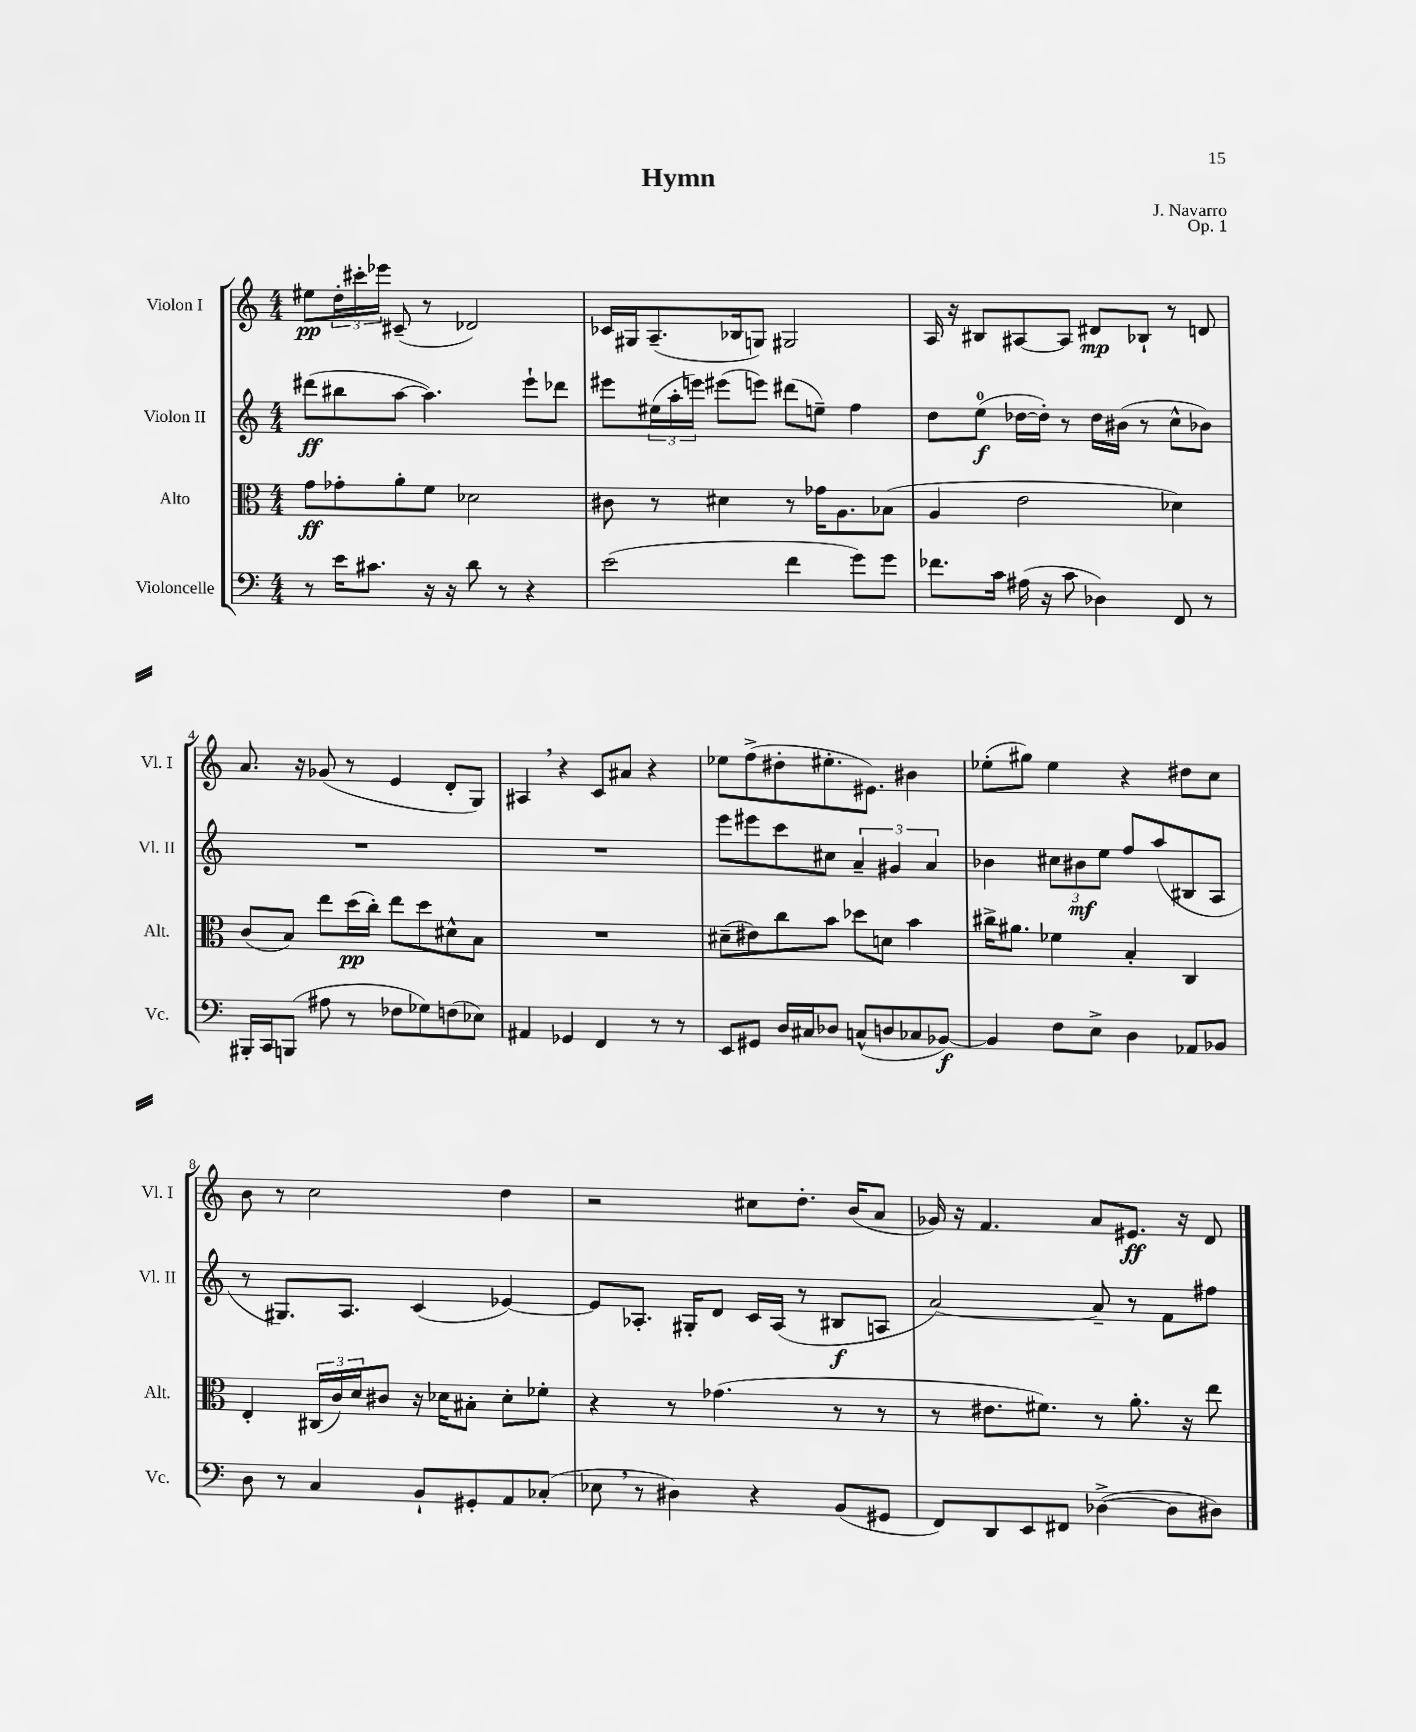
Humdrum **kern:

**kern	**dynam	**kern	**dynam	**kern	**dynam	**kern	**dynam
*part4	*part4	*part3	*part3	*part2	*part2	*part1	*part1
*staff4	*staff4	*staff3	*staff3	*staff2	*staff2	*staff1	*staff1
*I"Violoncelle	*	*I"Alto	*	*I"Violon II	*	*I"Violon I	*
*I'Vc.	*	*I'Alt.	*	*I'Vl. II	*	*I'Vl. I	*
*clefF4	*	*clefC3	*	*clefG2	*	*clefG2	*
*k[]	*	*k[]	*	*k[]	*	*k[]	*
*M4/4	*	*M4/4	*	*M4/4	*	*M4/4	*
=1	=1	=1	=1	=1	=1	=1	=1
8r	.	8g\L	ff	(8ddd#X\L	ff	8ee#X\L	pp
16e\KL	.	8g-X'\	.	8bb#X\	.	24dd'\L	.
.	.	.	.	.	.	24ccc#X'\	.
8.c#X\J	.	.	.	.	.	.	.
.	.	.	.	.	.	24eee-X\JJ	.
.	.	8a'\	.	[8aa\J	.	(8c#X~/	.
16r	.	8f\J	.	4.aa\])	.	8r	.
16r	.	.	.	.	.	.	.
8d\	.	2d-X\	.	.	.	2d-X/)	.
8r	.	.	.	.	.	.	.
4r	.	.	.	8eee`\L	.	.	.
.	.	.	.	8ddd-X\J	.	.	.
=2	=2	=2	=2	=2	=2	=2	=2
(2e\	.	8c#X\	.	8eee#X\L	.	16c-X/LL	.
.	.	.	.	.	.	16G#X/J	.
.	.	8r	.	(24ee#X\L	.	(8.A~/	.
.	.	.	.	24aa'\	.	.	.
.	.	.	.	24eeen\JJ)	.	.	.
.	.	4d#X\	.	(8eee#X\L	.	.	.
.	.	.	.	.	.	16B-X/k	.
.	.	.	.	8eeen\J)	.	8Gn/J)	.
4f\	.	8r	.	(8ddd#X\L	.	2G#X/	.
.	.	16g-X\KL	.	8een~\J)	.	.	.
.	.	8.A\	.	.	.	.	.
8g\L)	.	.	.	4ff\	.	.	.
8g\J	.	(8B-X\J	.	.	.	.	.
=3	=3	=3	=3	=3	=3	=3	=3
8.f-X\L	.	4A/	.	8dd\L	.	16A/	.
.	.	.	.	.	.	16r	.
.	.	.	.	(8ee\J	f	8B#X/L	.
16c\Jk	.	.	.	.	.	.	.
(16A#X\	.	2e\	.	[16dd-X\LL	.	[8A#X/	.
16r	.	.	.	16dd-'\JJ])	.	.	.
8c\	.	.	.	8r	.	8A#/J]	.
4D-X\)	.	.	.	16dd-\LL	.	8d#X/L	mp
.	.	.	.	(16b#X\JJ	.	.	.
.	.	.	.	8r	.	8B-X`/J	.
8FF/	.	4d-X\)	.	8cc^^\L	.	8r	.
8r	.	.	.	8b-X\J)	.	8dn/	.
!!LO:LB:g=z
=4	=4	=4	=4	=4	=4	=4	=4
16BBB#X'/LL	.	(8c/L	.	1r	.	8.a/	.
16CC/J	.	.	.	.	.	.	.
(8BBBn/J	.	8B/J)	.	.	.	.	.
.	.	.	.	.	.	16r	.
8A#X\	.	8ee\L	.	.	.	(8g-X/	.
8r	.	(16dd\L	pp	.	.	8r	.
.	.	16cc'\JJ)	.	.	.	.	.
8F-X\L	.	8ee\L	.	.	.	4e/	.
8G-X\)	.	8dd\	.	.	.	.	.
(8Fn\	.	8d#X^^\	.	.	.	8d'/L	.
8E-X\J)	.	8B\J	.	.	.	8G/J)	.
=5	=5	=5	=5	=5	=5	=5	=5
4AA#X/	.	1r	.	1r	.	4A#X,/	.
4GG-X/	.	.	.	.	.	4r	.
4FF/	.	.	.	.	.	8c/L	.
.	.	.	.	.	.	8a#X/J	.
8r	.	.	.	.	.	4r	.
8r	.	.	.	.	.	.	.
=6	=6	=6	=6	=6	=6	=6	=6
8EE/L	.	(8d#X~\L	.	8eee\L	.	8ee-X\L	.
8GG#X/J	.	8e#X\)	.	8eee#X\	.	(8ff^\	.
16D/LL	.	8cc\	.	8ccc\	.	8dd#X'\	.
16C#X/J	.	.	.	.	.	.	.
8D-X/J	.	8b\J	.	8cc#X\J	.	8.ee#X'\	.
(8Cn^^/L	.	8dd-X\L	.	6a~/	.	.	.
.	.	.	.	.	.	8.e#X\J)	.
8Dn/	.	8dn\J	.	.	.	.	.
.	.	.	.	6g#X/	.	.	.
8C-X/	.	4b\	.	.	.	4b#X\	.
.	.	.	.	6a/	.	.	.
[8BB-X/J)	f	.	.	.	.	.	.
=7	=7	=7	=7	=7	=7	=7	=7
4BB-/]	.	16cc#X^\KL	.	4b-X\	.	(8ee-X'\L	.
.	.	8.a#X\J	.	.	.	.	.
.	.	.	.	.	.	8gg#X\J)	.
8F\L	.	4f-X\	.	12cc#X\L	.	4ee-\	.
.	.	.	.	12b#X\	mf	.	.
8E^\J	.	.	.	.	.	.	.
.	.	.	.	12ee\J	.	.	.
4D\	.	4B'/	.	8ff/L	.	4r	.
.	.	.	.	(8aa/	.	.	.
8AA-X/L	.	4C/	.	8B#X/	.	8dd#X\L	.
8BB-X/J	.	.	.	8A/J	.	8cc\J	.
!!LO:LB:g=z
=8	=8	=8	=8	=8	=8	=8	=8
8D\	.	4E'/	.	8r	.	8b\	.
8r	.	.	.	8.G#X/L)	.	8r	.
4C/	.	(24C#X/LL	.	.	.	2cc\	.
.	.	24c/)	.	.	.	.	.
.	.	.	.	8.A/J	.	.	.
.	.	24d/J	.	.	.	.	.
.	.	8c#X/J	.	.	.	.	.
8BB`/L	.	16r	.	(4c/	.	.	.
.	.	16d-X\KL	.	.	.	.	.
8GG#X'/	.	8B#X'\J	.	.	.	.	.
8AA/	.	8d-'\L	.	[4e-X/)	.	4dd\	.
(8C-X'/J	.	8f-X'\J	.	.	.	.	.
=9	=9	=9	=9	=9	=9	=9	=9
8E-X,\	.	4r	.	8e-/L]	.	2r	.
8r	.	.	.	8.A-X'/J	.	.	.
4D#X\)	.	8r	.	.	.	.	.
.	.	.	.	16G#X'/KL	.	.	.
.	.	(4.g-X\	.	8d/J	.	.	.
4r	.	.	.	16c/LL	.	8cc#X\L	.
.	.	.	.	(16A-/JJ	.	.	.
.	.	.	.	8r	.	8.dd'\J	.
(8BB/L	.	8r	.	8B#X/L	f	.	.
.	.	.	.	.	.	(16b/KL	.
8GG#X/J	.	8r	.	8An/J	.	8a/J	.
=10	=10	=10	=10	=10	=10	=10	=10
8FF/L)	.	8r	.	[2a/)	.	16g-X/)	.
.	.	.	.	.	.	16r	.
8DD/	.	8.e#X\L	.	.	.	4.f/	.
8EE/	.	.	.	.	.	.	.
.	.	8.f#X\J)	.	.	.	.	.
8FF#X/J	.	.	.	.	.	.	.
([4D-X^\	.	8r	.	8a~/]	.	8a/L	.
.	.	8.a'\	.	8r	.	8.e#X/J	ff
8D-\L]	.	.	.	8f\L	.	.	.
.	.	16r	.	.	.	16r	.
8D#X\J)	.	8ee\	.	8ff#X\J	.	8d/	.
==	==	==	==	==	==	==	==
*-	*-	*-	*-	*-	*-	*-	*-
